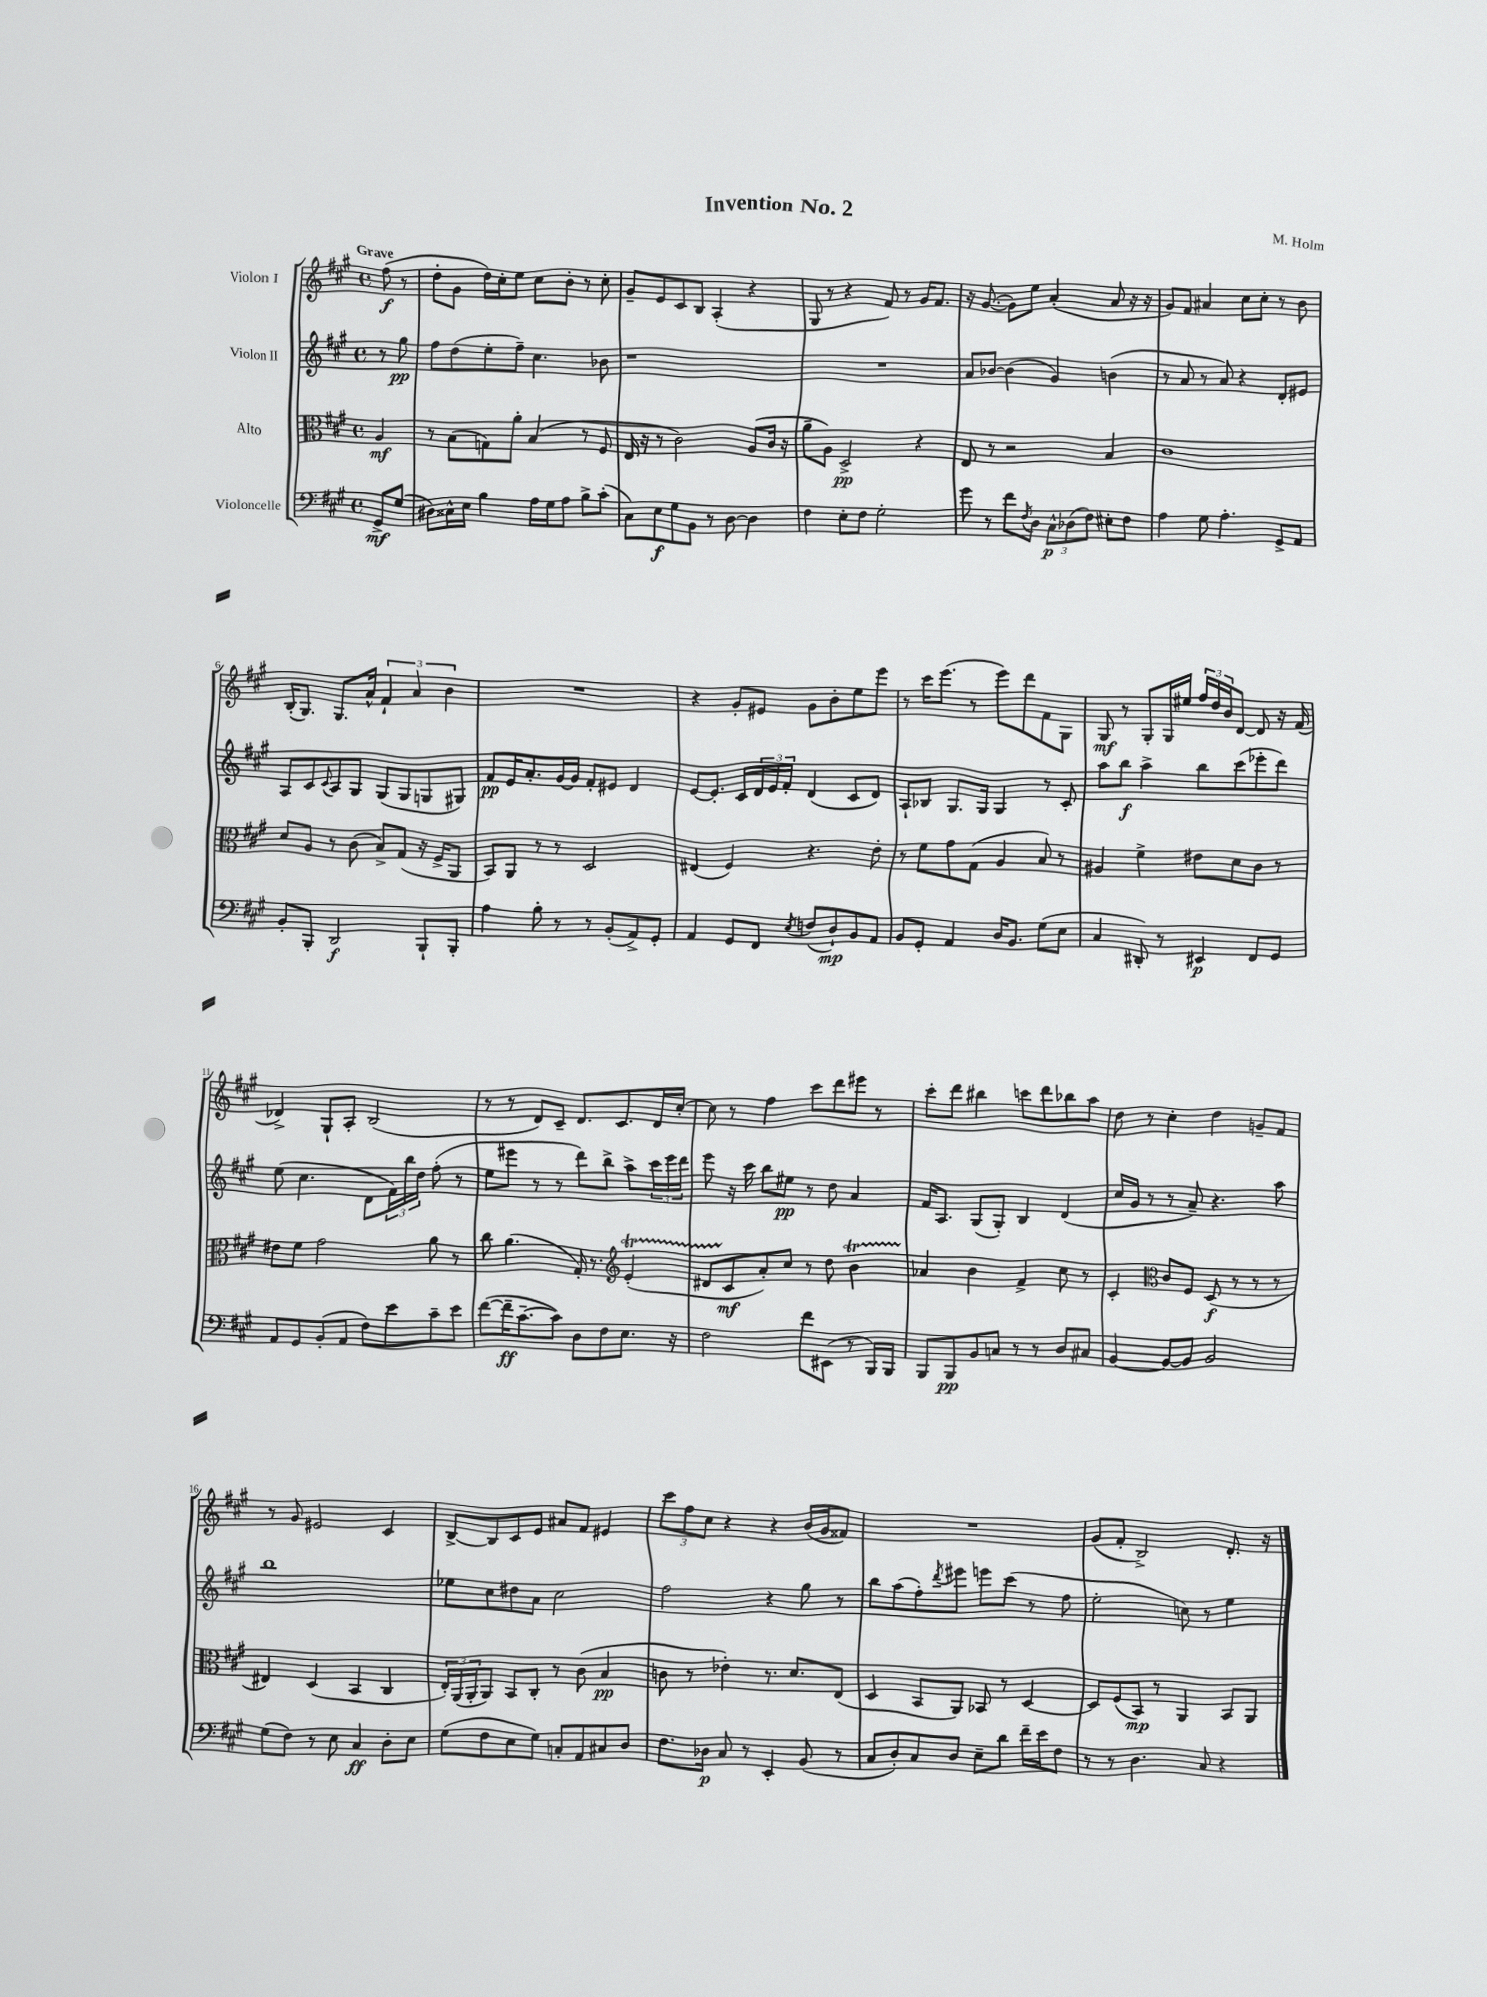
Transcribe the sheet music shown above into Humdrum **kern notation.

**kern	**dynam	**kern	**dynam	**kern	**dynam	**kern	**dynam
*part4	*part4	*part3	*part3	*part2	*part2	*part1	*part1
*staff4	*staff4	*staff3	*staff3	*staff2	*staff2	*staff1	*staff1
*I"Violoncelle	*	*I"Alto	*	*I"Violon II	*	*I"Violon I	*
*clefF4	*	*clefC3	*	*clefG2	*	*clefG2	*
*k[f#c#g#]	*	*k[f#c#g#]	*	*k[f#c#g#]	*	*k[f#c#g#]	*
*M4/4	*	*M4/4	*	*M4/4	*	*M4/4	*
*met(c)	*	*met(c)	*	*met(c)	*	*met(c)	*
=	=	=	=	=	=	=	=
!	!	!	!	!	!	!LO:TX:a:B:t=Grave	!
8GG#^/L	mf	4A/	mf	8r	.	(8ff#\	f
(8G#/J	.	.	.	8gg#\	pp	8r	.
=1	=1	=1	=1	=1	=1	=1	=1
8D#X\L)	.	8r	.	8ff#\L	.	8dd'\L	.
16C##X^^\L	.	(8B\L	.	(8dd\	.	8g#\J	.
16E\JJ	.	.	.	.	.	.	.
4B\	.	8Gn\)	.	8ee'\	.	16dd\LL)	.
.	.	.	.	.	.	16cc#'\J	.
.	.	8a'\J	.	8ff#~\J)	.	8ee\J	.
16A\LL	.	(4B/	.	4.cc#\	.	8cc#\L	.
16G#\J	.	.	.	.	.	.	.
8A\J	.	.	.	.	.	8b'\J	.
8B^\L	.	8r	.	.	.	8r	.
(8c#'\J	.	8F#/	.	8b-X\	.	8cc#'\	.
=2	=2	=2	=2	=2	=2	=2	=2
8C#\L)	.	16E/	.	1r	.	8g#~/L	.
.	.	16r	.	.	.	.	.
8E\	f	8r	.	.	.	8e/	.
8G#\	.	2c#\)	.	.	.	8c#/	.
8BB\J	.	.	.	.	.	8B/J	.
8r	.	.	.	.	.	(4A'/	.
[8D\	.	.	.	.	.	.	.
4D\]	.	(8A/L	.	.	.	4r	.
.	.	16c#/Jk	.	.	.	.	.
.	.	16r	.	.	.	.	.
=3	=3	=3	=3	=3	=3	=3	=3
4F#\	.	8a~\L	.	1r	.	8G#/	.
.	.	8A\J)	.	.	.	8r	.
8E'\L	.	2D^/	pp	.	.	4r	.
8F#\J	.	.	.	.	.	.	.
2G#'\	.	.	.	.	.	8f#/)	.
.	.	.	.	.	.	8r	.
.	.	4r	.	.	.	16g#/KL	.
.	.	.	.	.	.	8.f#/J	.
=4	=4	=4	=4	=4	=4	=4	=4
8g#\	.	8E/	.	8a/L	.	16r	.
.	.	.	.	.	.	([8.g#/	.
8r	.	8r	.	[8b-X/J	.	.	.
8f#\L	.	2r	.	(4b-\]	.	8g#\L])	.
8qF#/	.	.	.	.	.	.	.
8D\J	.	.	.	.	.	8ee\J	.
12C#^^\L	p	.	.	4g#/)	.	(4a'/	.
(12D-X\	.	.	.	.	.	.	.
12F#\J)	.	.	.	.	.	.	.
8E#X'\L	.	4B/	.	(4bn\	.	8a/	.
8F#\J	.	.	.	.	.	16r	.
.	.	.	.	.	.	16r	.
=5	=5	=5	=5	=5	=5	=5	=5
4A\	.	1c#	.	8r	.	8g#/L)	.
.	.	.	.	8a/	.	8f#/J	.
8G#\	.	.	.	8r	.	4a#X/	.
4.A'\	.	.	.	8a/)	.	.	.
.	.	.	.	4r	.	8cc#\L	.
.	.	.	.	.	.	8cc#'\J	.
8GG#^/L	.	.	.	8d'/L	.	8r	.
8AA/J	.	.	.	8e#X/J	.	8b\	.
!!LO:LB:g=z
=6	=6	=6	=6	=6	=6	=6	=6
8BB'/L	.	8d/L	.	8A/L	.	(16B'/KL	.
.	.	.	.	.	.	8.G#/J)	.
8BBB'/J	.	8A/J	.	8c#/	.	.	.
.	.	.	.	8qqc#/	.	.	.
2DD/	f	8r	.	8A/	.	8.G#/L	.
.	.	(8c#\	.	8G#/J	.	.	.
.	.	.	.	.	.	16a^^/Jk	.
.	.	8B^/L)	.	(8G#/L	.	6f#`/	.
.	.	(8G#/J	.	8G#/	.	.	.
.	.	.	.	.	.	6a/	.
8BBB`/L	.	16r	.	8Gn/	.	.	.
.	.	16F#^/KL	.	.	.	.	.
.	.	.	.	.	.	6b\	.
8BBB'/J	.	8AA/J	.	8G#X/J)	.	.	.
=7	=7	=7	=7	=7	=7	=7	=7
4A\	.	8BB/L)	.	8f#/L	pp	1r	.
.	.	8AA/J	.	16e/K	.	.	.
.	.	.	.	8.a'/	.	.	.
8B'\	.	8r	.	.	.	.	.
8r	.	8r	.	[16g#/L	.	.	.
.	.	.	.	16g#/JJ]	.	.	.
8r	.	2D/	.	8f#'/L	.	.	.
(8BB'/L	.	.	.	8e#X/J	.	.	.
8AA^/)	.	.	.	4d/	.	.	.
8GG#'/J	.	.	.	.	.	.	.
=8	=8	=8	=8	=8	=8	=8	=8
4AA/	.	(4E#X/	.	[8e/L	.	4r	.
.	.	.	.	8.e'/J]	.	.	.
8GG#/L	.	4F#/)	.	.	.	8g#'/L	.
.	.	.	.	16c#/LL	.	.	.
8FF#/J	.	.	.	24d/	.	8e#X/J	.
.	.	.	.	24e/	.	.	.
.	.	.	.	24f#'/JJ	.	.	.
8qE/	.	.	.	.	.	.	.
(8Fn/L	.	4.r	.	(4d/	.	8g#\L	.
8D`/)	mp	.	.	.	.	8b'\	.
8BB/	.	.	.	8c#/L	.	8ee\	.
8AA/J	.	8e'\	.	8d/J)	.	8eee\J	.
=9	=9	=9	=9	=9	=9	=9	=9
8BB/L	.	8r	.	8A`/L	.	8r	.
8GG#'/J	.	8f#\L	.	8B-X/J	.	16ccc#\KL	.
.	.	.	.	.	.	(8.eee\J	.
4AA/	.	8g#\	.	8.G#/L	.	.	.
.	.	(8G#\J	.	.	.	8r	.
.	.	.	.	16G#/Jk	.	.	.
16D/KL	.	4A/	.	4G#/	.	8eee\L)	.
8.BB/J	.	.	.	.	.	.	.
.	.	.	.	.	.	8ddd\	.
(8G#\L	.	8B/)	.	8r	.	8f#\	.
8E\J	.	8r	.	8c#'/	.	8G#\J	.
=10	=10	=10	=10	=10	=10	=10	=10
4C#/	.	4A#X/	.	8aa\L	.	8G#/	mf
.	.	.	.	8bb\J	f	8r	.
8DD#X'/)	.	4f#^\	.	4aa^\	.	8G#'/L	.
8r	.	.	.	.	.	16G#/L	.
.	.	.	.	.	.	16ee#X/JJ	.
4EE#X/	p	8e#X\L	.	8bb\L	.	24ff#/LL	.
.	.	.	.	.	.	24dd/	.
.	.	.	.	.	.	24b/J	.
.	.	8d\	.	(8ccc#\	.	[8d/J	.
8FF#/L	.	8c#\J	.	8eee-X'\	.	8d/]	.
8GG#/J	.	8r	.	8ddd\J)	.	16r	.
.	.	.	.	.	.	(16f#/	.
!!LO:LB:g=z
=11	=11	=11	=11	=11	=11	=11	=11
8AA/L	.	8e#X\L	.	(8ee\	.	4d-X^/)	.
8GG#/	.	8f#\J	.	4.cc#\	.	.	.
(8BB'/	.	2g#\	.	.	.	8G#`/L	.
8AA/J	.	.	.	.	.	8A'/J	.
8F#\L)	.	.	.	8d\L	.	(2B/	.
8e\	.	.	.	24f#\L)	.	.	.
.	.	.	.	24bb\	.	.	.
.	.	.	.	24dd\JJ	.	.	.
8c#~\	.	8a\	.	(8ff#'\	.	.	.
8e\J	.	8r	.	8r	.	.	.
=12	=12	=12	=12	=12	=12	=12	=12
([8f#\L	.	8cc#\	.	8ee\L	.	8r	.
16f#~\K]	ff	(4.a\	.	8eee#X\J	.	8r	.
[8.c#~\	.	.	.	.	.	.	.
.	.	.	.	8r	.	8d/L)	.
8c#\J])	.	.	.	8r	.	8c#~/J	.
8D\L	.	16G#'/)	.	8ddd\L)	.	8.d/L	.
.	.	8.r	.	.	.	.	.
8F#\	.	.	.	8bb^\J	.	.	.
.	.	.	.	.	.	8.c#/	.
*	*	*clefG2	*	*	*	*	*
8.E\J	.	(4eT'/	.	8aa^\L	.	.	.
.	.	.	.	24ccc#\L	.	16d/L	.
.	.	.	.	24eee#\	.	.	.
16r	.	.	.	.	.	[16cc#'/JJ	.
.	.	.	.	24ddd\JJ	.	.	.
=13	=13	=13	=13	=13	=13	=13	=13
2F#\	.	8d#XTTT/L	.	8eee\	.	8cc#\]	.
.	.	8c#/	mf	16r	.	8r	.
.	.	.	.	16ccc#\	.	.	.
.	.	8a'/)	.	8bb\L	.	4ff#\	.
.	.	8cc#/J	.	8ee#X\J	pp	.	.
8f#\L	.	8r	.	8r	.	8ccc#\L	.
(8EE#X\J	.	8dd\	.	8dd\	.	8ddd\	.
8r	.	4bT\	.	4a/	.	8eee#X\J	.
16BBB/LL)	.	.	.	.	.	8r	.
16BBB/JJ	.	.	.	.	.	.	.
=14	=14	=14	=14	=14	=14	=14	=14
8BBB/L	.	4a-X/	.	16f#/KL	.	8ccc#'\L	.
.	.	.	.	8.A/J	.	.	.
8BBB/	pp	.	.	.	.	8ddd\J	.
8BB/	.	4b\	.	(8G#/L	.	4bb#X\	.
8Cn/J	.	.	.	8G#'/J)	.	.	.
8r	.	4f#^/	.	4B/	.	8cccn\L	.
8r	.	.	.	.	.	8ddd\	.
8D/L	.	8cc#\	.	(4d/	.	8bb-X\	.
8C#X/J	.	8r	.	.	.	8aa\J	.
=15	=15	=15	=15	=15	=15	=15	=15
[4BB/	.	4c#'/	.	16cc#/LL	.	8dd\	.
.	.	.	.	16g#/JJ	.	.	.
.	.	.	.	8r	.	8r	.
*	*	*clefC3	*	*	*	*	*
8BB/L_	.	8c#/L	.	8r	.	4cc#'\	.
8BB/J]	.	8F#/J	.	8a~/)	.	.	.
2BB/	.	(8D/	f	4.r	.	4dd\	.
.	.	8r	.	.	.	.	.
.	.	8r	.	.	.	8gn~/L	.
.	.	8r	.	8aa\	.	8f#/J	.
!!LO:LB:g=z
=16	=16	=16	=16	=16	=16	=16	=16
(8G#\L	.	4E#X/)	.	1bb	.	8r	.
8F#\J)	.	.	.	.	.	8g#/	.
8r	.	(4D/	.	.	.	2e#X/	.
8E\	.	.	.	.	.	.	.
4C#/	ff	4BB/	.	.	.	.	.
8D'\L	.	4C#/	.	.	.	4c#/	.
8E\J	.	.	.	.	.	.	.
=17	=17	=17	=17	=17	=17	=17	=17
(8G#\L	.	24E'/LL)	.	8ee-X\L	.	[8B^/L	.
.	.	(24AA/	.	.	.	.	.
.	.	24AA'/J	.	.	.	.	.
8F#\	.	8AA/J)	.	8cc#\	.	8B/]	.
8E\	.	8BB/L	.	8dd#X\	.	8c#/	.
8G#\J)	.	8C#'/J	.	8a\J	.	8e/J	.
8Cn'/L	.	8r	.	2cc#\	.	8a#X/L	.
8AA/	.	(8c#\	.	.	.	8f#/J	.
8C#X/	.	4B/	pp	.	.	4e#X/	.
8D/J	.	.	.	.	.	.	.
=18	=18	=18	=18	=18	=18	=18	=18
8.F#\L	.	8cn\	.	2ff#\	.	12ccc#\L	.
.	.	.	.	.	.	12ff#\	.
.	.	8r	.	.	.	.	.
.	.	.	.	.	.	12cc#\J	.
16D-X\Jk	p	.	.	.	.	.	.
8C#/	.	4e-X'\)	.	.	.	4r	.
8r	.	.	.	.	.	.	.
4EE'/	.	8.r	.	4r	.	4r	.
.	.	8.d/L	.	.	.	.	.
(8BB/	.	.	.	8gg#\	.	(16b/LL	.
.	.	.	.	.	.	16g#/J	.
8r	.	(8E/J	.	8r	.	8f##X/J)	.
=19	=19	=19	=19	=19	=19	=19	=19
8C#/L	.	4D/	.	8bb\L	.	1r	.
8D'/)	.	.	.	(8aa\	.	.	.
8C#/	.	8BB/L	.	8ff#'\)	.	.	.
.	.	.	.	8qddd/	.	.	.
8D/J	.	8AA/J)	.	8eee#X\J	.	.	.
8E~\L	.	8BB-X/	.	8eeen\L	.	.	.
8d\J	.	8r	.	(8ccc#\J	.	.	.
16f#~\LL	.	[4D/	.	8r	.	.	.
16e\J	.	.	.	.	.	.	.
8F#\J	.	.	.	8ff#\	.	.	.
=20	=20	=20	=20	=20	=20	=20	=20
8r	.	8D/L]	.	2ee'\	.	(8g#/L	.
8r	.	(8F#/	.	.	.	8f#'/J	.
4.D\	.	8BB/J)	mp	.	.	2B^/)	.
.	.	8r	.	.	.	.	.
.	.	4AA/	.	8ccn\)	.	.	.
8C#/	.	.	.	8r	.	.	.
4r	.	8BB/L	.	4ee\	.	8.d'/	.
.	.	8AA/J	.	.	.	.	.
.	.	.	.	.	.	16r	.
==	==	==	==	==	==	==	==
*-	*-	*-	*-	*-	*-	*-	*-
